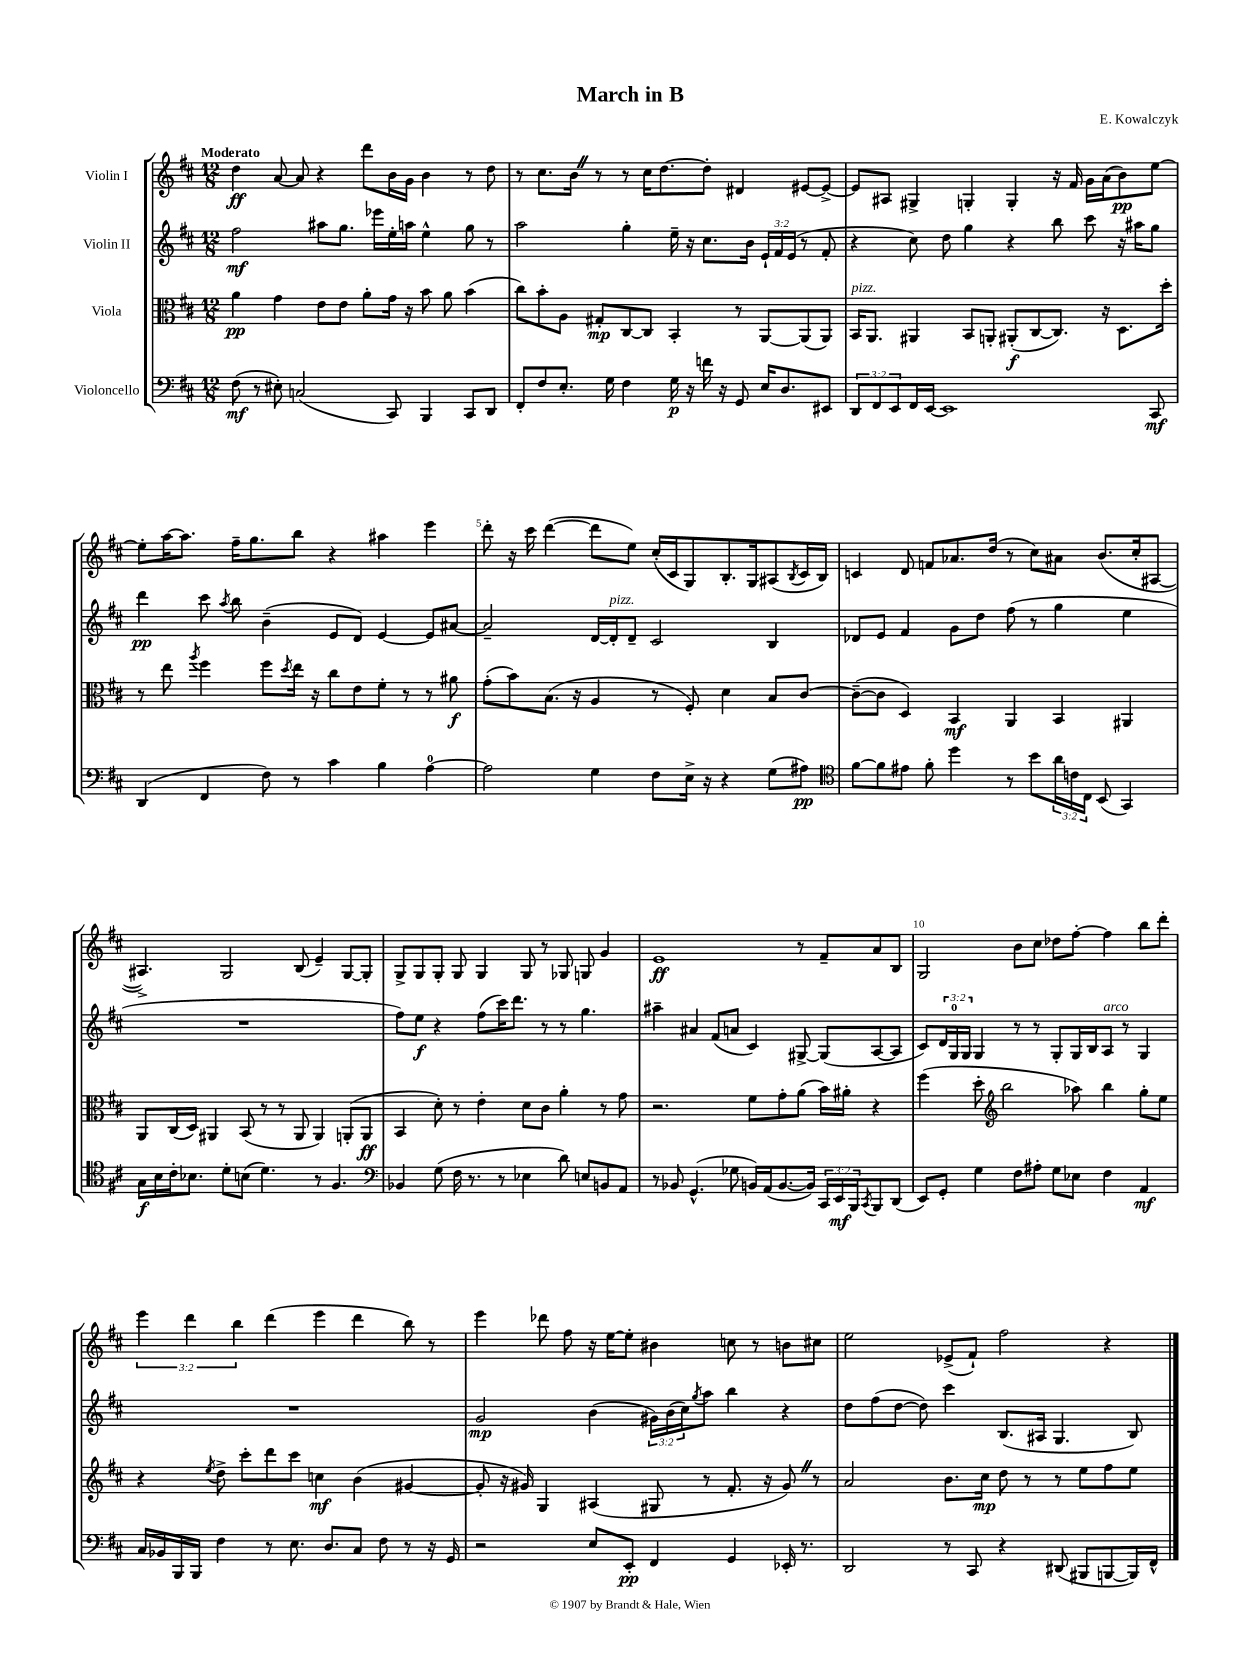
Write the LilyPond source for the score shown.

\header { title = "March in B" composer = "E. Kowalczyk" }
<<
\new StaffGroup <<
\new Staff = "s0" \with { instrumentName = "Violin I" } {
    \clef treble \key d \major \numericTimeSignature \time 12/8 \override Staff.TupletNumber.text = #tuplet-number::calc-fraction-text \tempo "Moderato"
    d''4\ff a'8~ a'8 r4 d'''8 b'16 g'16 b'4 r8 d''8 |
    r8 cis''8. b'16 \once \override BreathingSign.text = \markup { \musicglyph "scripts.caesura.straight" } \breathe r8 r8 cis''16 d''8.~ d''8-. dis'4 eis'8~ eis'8~-> |
    eis'8 ais8 gis4-> g4-. g4-. r16 fis'16 g'16 a'16( b'8\pp) e''8~ |
    e''8-. a''16~ a''8. fis''16-- g''8. b''8 r4 ais''4 e'''4 |
    d'''8-. r16 cis'''16 d'''4~( d'''8 e''8) cis''16-.( cis'16 g8) b8.-. g16 ais8( \acciaccatura { b8 } cis'16 b16) |
    c'4 d'8 f'8 aes'8. d''16( r8 cis''8) ais'8 b'8.( cis''16-. ais8~ |
    ais4.->) g2 b8( e'4--) g8~ g8-. |
    g8-> g8 g8-. g8 g4 g8 r8 ges8 g8 g'4 |
    e'1\ff r8 fis'8-- a'8 b8 |
    g2 b'8 cis''8 des''8 fis''8~-. fis''4 b''8 d'''8-. |
    \tuplet 3/2 { e'''4 d'''4 b''4 } d'''4( e'''4 d'''4 b''8) r8 |
    e'''4 des'''8 fis''8 r16 e''16~ e''8-. bis'4 c''8 r8 b'8 cis''8 |
    e''2 ees'8->( fis'8-!) fis''2 r4 \bar "|." |
}
\new Staff = "s1" \with { instrumentName = "Violin II" } {
    \clef treble \key d \major \numericTimeSignature \time 12/8 \override Staff.TupletNumber.text = #tuplet-number::calc-fraction-text
    fis''2\mf ais''8 g''8. ees'''16 e''16-. a''16 e''4-^ g''8 r8 |
    a''2 g''4-. e''16-- r16 cis''8. b'16 \tuplet 3/2 { e'16-! fis'16 e'16( } r8 fis'8-. |
    r4 cis''8) d''8 g''4 r4 b''8 cis'''8 r16 ais''16 g''8 |
    d'''4\pp cis'''8 \acciaccatura { a''8 } b''8 b'4--( e'8 d'8) e'4~ e'8 ais'8~ |
    ais'2-- d'16~ d'16-.^\markup { \italic "pizz." } d'8-- cis'2 b4 |
    des'8 e'8 fis'4 g'8 d''8 fis''8( r8 g''4 e''4 |
    R1. |
    fis''8) e''8\f r4 fis''8( cis'''16) d'''8. r8 r8 g''4. |
    ais''4-- ais'4 fis'8( a'8 cis'4) gis8~-> gis8( a8~ a8 |
    cis'8) \tuplet 3/2 { d'16 g16-0 g16 } g4 r8 r8 g8-. g16 b16 a8^\markup { \italic "arco" } r8 g4 |
    R1. |
    g'2\mp b'4( \tuplet 3/2 { gis'16) b'16( cis''16) } \acciaccatura { g''8 } a''8 b''4 r4 |
    d''8 fis''8( d''8~ d''8) cis'''4 b8.( ais16 g4. b8) \bar "|." |
}
\new Staff = "s2" \with { instrumentName = "Viola" } {
    \clef alto \key d \major \numericTimeSignature \time 12/8
    a'4\pp g'4 e'8 e'8 a'8-. g'16 r16 b'8 a'8 b'4( |
    cis''8) b'8-. a8 gis8-.\mp cis8~ cis8 b,4-. r8 a,8~ a,8( a,8) |
    b,16^\markup { \italic "pizz." } a,8. ais,4 b,8 a,8-. ais,8-.\f( cis8~ cis8.) r16 d8. d''16-. |
    r8 e''8 \acciaccatura { a''8 } fis''4 fis''8 \acciaccatura { d''8 } e''16 r16 cis''8 e'8 fis'8-. r8 r8 ais'8\f |
    g'8-.( b'8) b8.( r16 a4 r8 fis8-.) d'4 b8 cis'8~ |
    cis'8~--( cis'8 d4) b,4\mf a,4 b,4 ais,4 |
    a,8 cis16( d16) ais,4 b,8( r8 r8 ais,8 ais,4) a,8-.( a,8\ff |
    b,4 d'8-.) r8 e'4-. d'8 cis'8 a'4-. r8 g'8 |
    r2. fis'8 g'8-. a'8( b'16) ais'16-. r4 |
    fis''4( d''8-. \clef treble b''2 aes''8) b''4 g''8-. e''8 |
    r4 \acciaccatura { e''8 } d''8-> cis'''8-. d'''8 cis'''8 c''4\mf b'4( gis'4~ |
    gis'8-. r16 gis'16) g4 ais4( gis8 r8 fis'8.-. r16 gis'8) \once \override BreathingSign.text = \markup { \musicglyph "scripts.caesura.straight" } \breathe r8 |
    a'2 b'8. cis''16\mp d''8 r8 r8 e''8 fis''8 e''8 \bar "|." |
}
\new Staff = "s3" \with { instrumentName = "Violoncello" } {
    \clef bass \key d \major \numericTimeSignature \time 12/8 \override Staff.TupletNumber.text = #tuplet-number::calc-fraction-text
    fis8\mf( r8 eis8-.) c2( cis,8) b,,4 cis,8 d,8 |
    fis,8-. fis8 e8.-. g16 fis4 g16\p r16 f'16 r16 g,8 e16 d8. eis,8 |
    \tuplet 3/2 { d,8 fis,8 e,8 } fis,16 e,16~ e,1 cis,8\mf |
    d,4( fis,4 fis8) r8 cis'4 b4 a4-0~ |
    a2 g4 fis8 e16-> r16 r4 g8( ais8\pp) |
    \clef tenor fis'8~ fis'8 eis'8 fis'8-. d''4 r8 b'8 \tuplet 3/2 { a'16 c'16 cis16 } b,8( g,4) |
    g16\f b16 cis'16-. bes8. d'8-. b8( d'4.) r8 fis4. |
    \clef bass bes,4 g8( fis16 r8. r8 ees4 d'8) e8 b,8 a,8 |
    r8 bes,8 g,4.-^( ges8 b,16) a,16( b,8.~ b,16) \tuplet 3/2 { cis,16 e,16\mf b,,16 } \acciaccatura { cis,8 } b,,8 d,8( |
    e,8) g,8-. g4 fis8 ais8-. g8 ees8 fis4 a,4\mf |
    cis16 bes,16 b,,16 b,,16 fis4 r8 e8. d8. cis8 fis8 r8 r16 g,16 |
    r2 e8 e,8-.\pp fis,4 g,4 ees,16-. r8. |
    d,2 r8 cis,8 r4 dis,8( bis,,8 b,,8~ b,,16) fis,16-^ \bar "|." |
}
>>
>>
\layout { \context { \Score \override BarNumber.break-visibility = ##(#f #t #t) barNumberVisibility = #(every-nth-bar-number-visible 5) } }
